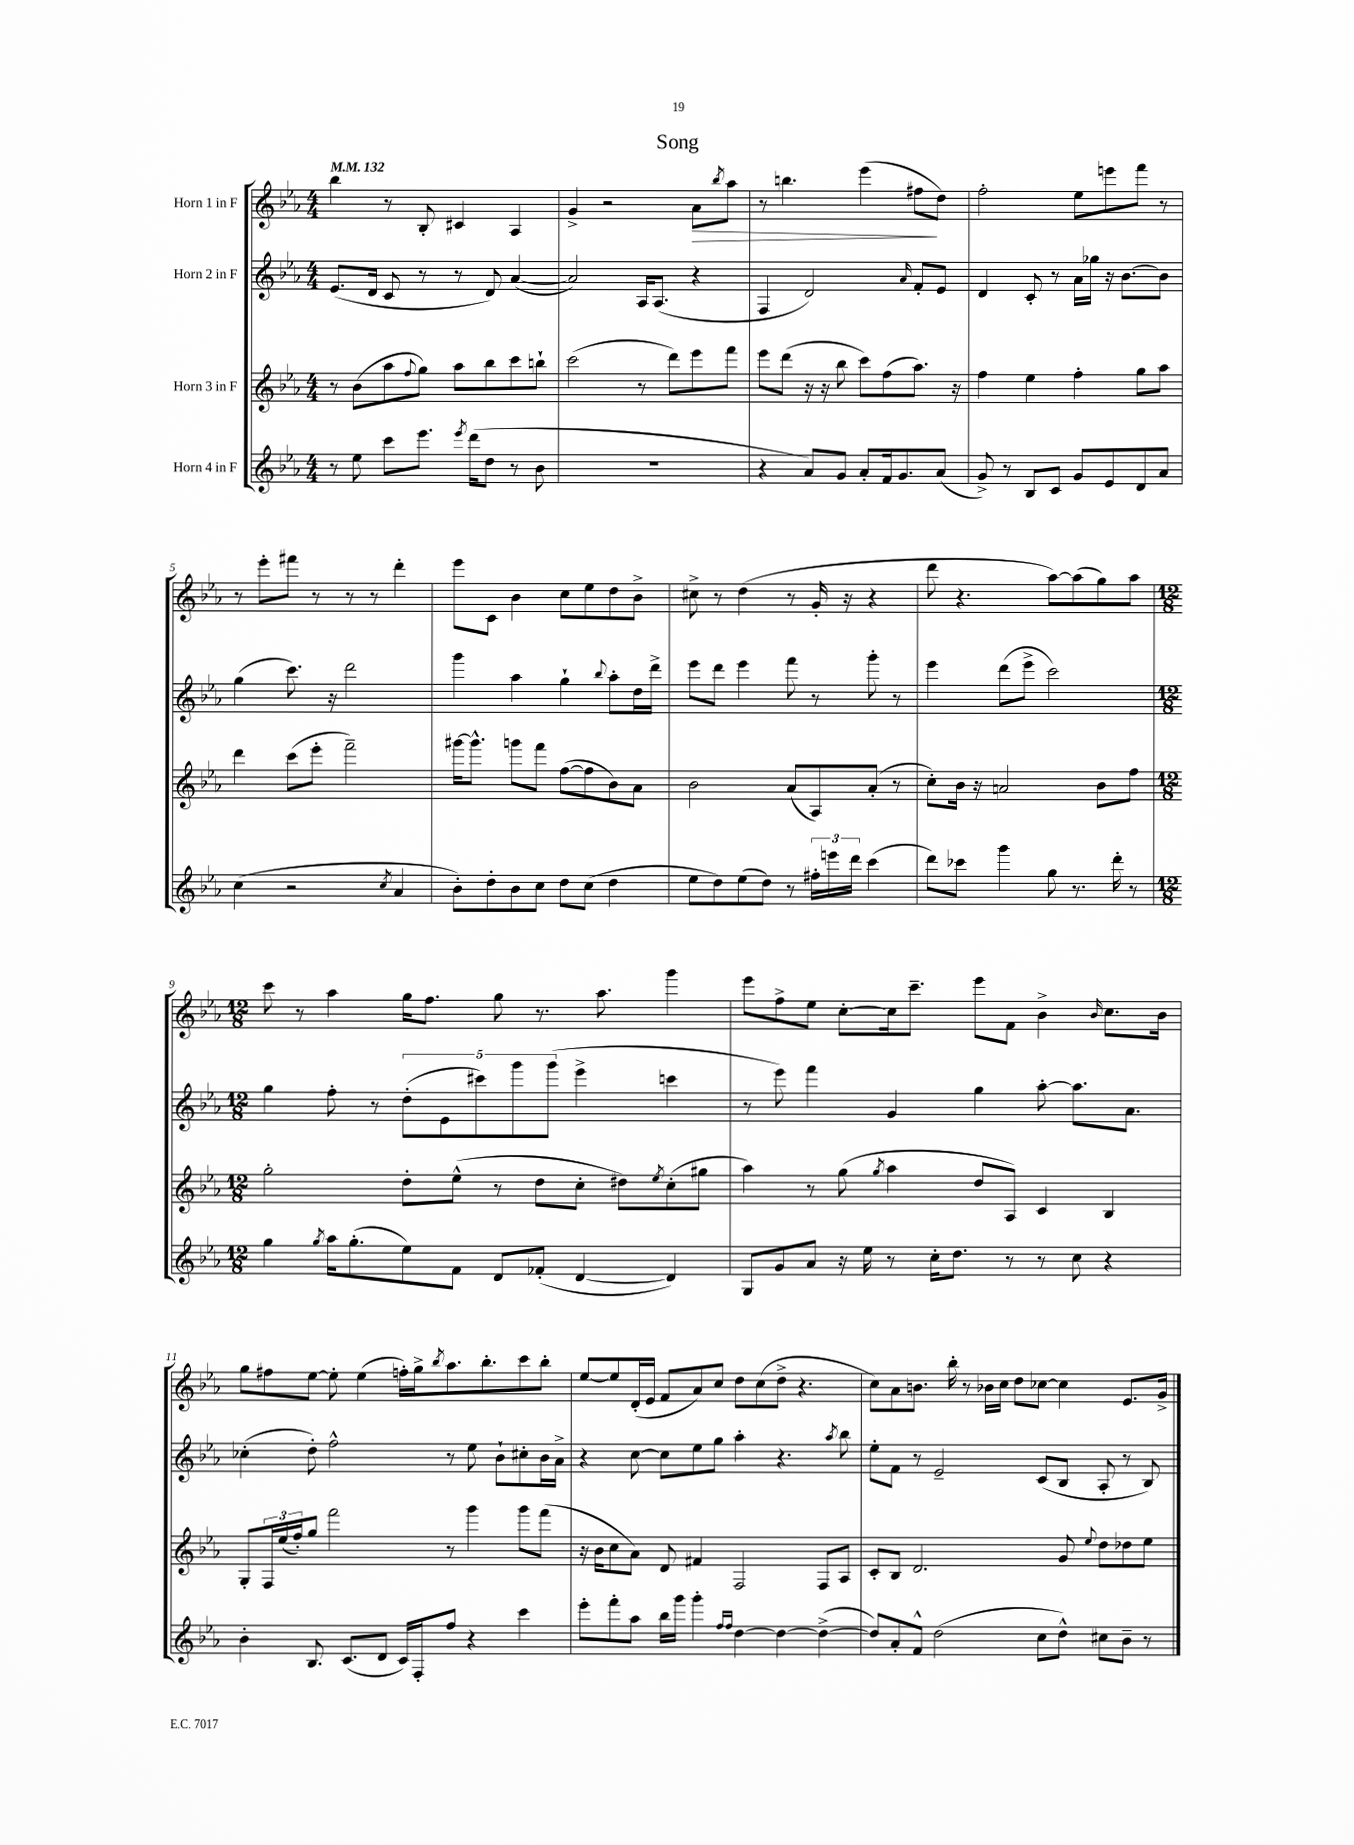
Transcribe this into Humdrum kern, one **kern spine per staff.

**kern	**kern	**kern	**kern
*staff4	*staff3	*staff2	*staff1
*clefG2	*clefG2	*clefG2	*clefG2
*k[b-e-a-]	*k[b-e-a-]	*k[b-e-a-]	*k[b-e-a-]
*M4/4	*M4/4	*M4/4	*M4/4
*MM132	*MM132	*MM132	*MM132
8r	8r	(8.e-/L	4bb-\
8ee-\	(8b-\L	.	.
.	.	16d/Jk	.
8ccc\L	8aa-\	8c/	8r
.	8qqff/	.	.
8.eee-\J	8gg\J)	8r	8B-'/
.	8aa-\L	8r	4c#/
8qeee-/	.	.	.
(16ddd\LK	.	.	.
8dd\J	8bb-\	8d/)	.
8r	8ccc\	([4a-/	4A-/
8b-\	8bb`\J	.	.
=	=	=	=
1r	(2ccc\	2a-/])	4g^/
.	.	.	2r
.	8r	16A-/LK	.
.	.	(8.A-/J	.
.	8ddd\L)	.	.
.	8eee-\	4r	8a-\L
.	.	.	8qbb-/
.	8fff\J	.	8aa-\J
=	=	=	=
4r	8eee-\L	4F/	8r
.	(8ddd\J	.	4.bb\
8a-/L)	16r	2d/)	.
.	16r	.	.
8g/J	8bb-\	.	.
8a-'/L	8ccc\L)	.	(4eee-\
16f/k	(8ff\	.	.
8.g/	.	.	.
.	.	16qqa-/	.
.	8.aa-\J)	8f'/L	8ff#\L
(8a-/J	.	8e-/J	8dd\J)
.	16r	.	.
=	=	=	=
8g^/)	4ff\	4d/	2ff'\
8r	.	.	.
8B-/L	4ee-\	8c'/	.
8c/J	.	8r	.
8g/L	4ff'\	16a-\LL	8ee-\L
.	.	16gg-\JJ	.
8e-/	.	16r	8eee\
.	.	[8.b-\L	.
8d/	8gg\L	.	8fff\J
8a-/J	8aa-\J	8b-\]J	8r
=	=	=	=
(4cc\	4ddd\	(4gg\	8r
.	.	.	8eee-'\L
2r	(8ccc\L	8.ccc\)	8fff#\J
.	8eee-'\J	.	8r
.	.	16r	.
.	2fff~\)	2ddd\	8r
.	.	.	8r
8qcc/	.	.	.
4a-/	.	.	4ddd'\
=	=	=	=
8b-'\L)	[16ggg#\LK	4ggg\	8eee-\L
.	8.ggg#^^\]J	.	.
8dd'\	.	.	8c\J
8b-\	8ggg\L	4aa-\	4b-\
8cc\J	8fff\J	.	.
8dd\L	([8ff\L	4gg`\	8cc\L
(8cc\J	8ff\]	.	8ee-\
.	.	8qqbb-/	.
4dd\	8b-\)	8aa-'\L	8dd\
.	8a-\J	16dd\L	8b-^\J
.	.	16ddd^\JJ	.
=	=	=	=
8ee-\L	2b-\	8eee-\L	8cc#^\
8dd\)	.	8ddd\J	8r
(8ee-\	.	4eee-\	(4dd\
8dd\J)	.	.	.
8r	(8a-/L	8fff\	8r
24ff#'\LL	8A-/)	8r	16g'/
24eee\	.	.	.
.	.	.	16r
24ddd\JJ	.	.	.
(4ccc\	(8a-'/J	8ggg'\	4r
.	8r	8r	.
=	=	=	=
8ddd\L)	8cc'\L)	4eee-\	8ddd\
8ccc-\J	16b-\Jk	.	4.r
.	16r	.	.
4ggg\	2a/	(8ddd\L	.
.	.	8eee-^\J	.
8gg\	.	2ccc\)	[8aa-\L)
8.r	.	.	(8aa-\]
.	8b-\L	.	8gg\)
16ddd'\	.	.	.
8r	8ff\J	.	8aa-\J
=	=	=	=
*M12/8	*M12/8	*M12/8	*M12/8
4gg\	2gg'\	4gg\	8ccc\
.	.	.	8r
8qgg/	.	.	.
16aa-\LK	.	8ff'\	4aa-\
(8.gg'\	.	.	.
.	.	8r	.
8ee-\)	8dd'\L	(10dd'\L	16gg\LK
.	.	.	8.ff\J
.	.	10e-\	.
8f\J	(8ee-^^\J	.	.
.	.	10ccc#\)	.
8d/L	8r	.	8gg\
.	.	10ggg\	.
(8f-'/J	8dd\L	.	8.r
.	.	(10ggg\J	.
[4d/	8cc'\J	4eee-^\	.
.	.	.	8.aa-\
.	8dd#\L)	.	.
.	8qee-/	.	.
4d/])	(8cc'\	4ccc\	4ggg\
.	8gg#\J	.	.
=	=	=	=
8G/L	4aa-\)	8r	8eee-\L
8g/	.	8eee-\)	8ff^\
8a-/J	8r	4fff\	8ee-\J
16r	(8gg\	.	[8cc'\L
16ee-\	.	.	.
.	8qgg/	.	.
8r	4aa-\	4g/	16cc\]k
.	.	.	8.ccc~\J
16cc'\LK	.	.	.
8.dd\J	.	.	.
.	8dd/L	4gg\	8eee-\L
8r	8A-/J)	.	8f\J
8r	4c/	[8aa-'\	4b-^\
8cc\	.	8.aa-\]L	.
.	.	.	16qqb-/
4r	4B-/	.	8.cc\L
.	.	8.a-\J	.
.	.	.	16b-\Jk
=	=	=	=
4b-'\	8G'/L	(4cc-'\	8gg\L
.	24F/L	.	8ff#\
.	(24ee-/	.	.
.	24ff'/J)	.	.
8.B-/	8gg/J	8dd'\)	[8ee-\J
.	2fff\	2ff^^\	8ee-'\]
(8.c/L	.	.	.
.	.	.	(4ee-\
8d/J	.	.	.
16c/LL)	.	.	16ff'\LL)
16F'/J	.	.	16gg^\J
.	.	.	8qbb-/
8ff/J	8r	8r	8.aa-\
4r	4ggg\	8ee-\	.
.	.	.	8.bb-'\
.	.	8b-`\L	.
4ccc\	8ggg\L	8cc#'\	8ccc\
.	(8fff\J	16b-\L	8bb-'\J
.	.	16a-^\JJ	.
=	=	=	=
8eee-'\L	16r	4r	[8ee-/L
.	16b-\LK	.	.
8fff'\	8cc\	.	8ee-/]
8aa-\J	8a-\J)	[8cc\	(16d'/L
.	.	.	16e-/JJ
16bb-\LL	8d/	8cc\]L	8f/L
16ggg\JJ	.	.	.
4ggg'\	4f#/	8ee-\	8a-/)
.	.	8gg\J	8cc/J
16qqff/LL	.	.	.
16qqff/JJ	.	.	.
[4dd\	2F/	4aa-'\	8dd\L
.	.	.	(8cc\
4dd\_	.	4.r	8dd^\J
.	.	.	4.r
(4dd^\_	8F/L	.	.
.	.	8qaa-/	.
.	8A-/J	8bb-\	.
=	=	=	=
8dd/]L)	8c'/L	8ee-'\L	8cc\L)
8a-'/	8B-/J	8f\J	8a-\
8f^^/J	2.d/	8r	8.b\J
(2dd\	.	2e-~/	.
.	.	.	16bb-'\
.	.	.	8r
.	.	.	16b-\LL
.	.	.	16cc\JJ
.	.	.	8dd\L
8cc\L	.	(8c/L	[8cc-\J
8dd^^\J)	8g/	8B-/J	4cc-\]
.	8qqee-/	.	.
8cc#\L	8dd\L	8A-'/	.
8b-~\J	8dd-\	8r	8.e-/L
8r	8ee-\J	8B-/)	.
.	.	.	16g^/Jk
==	==	==	==
*-	*-	*-	*-
